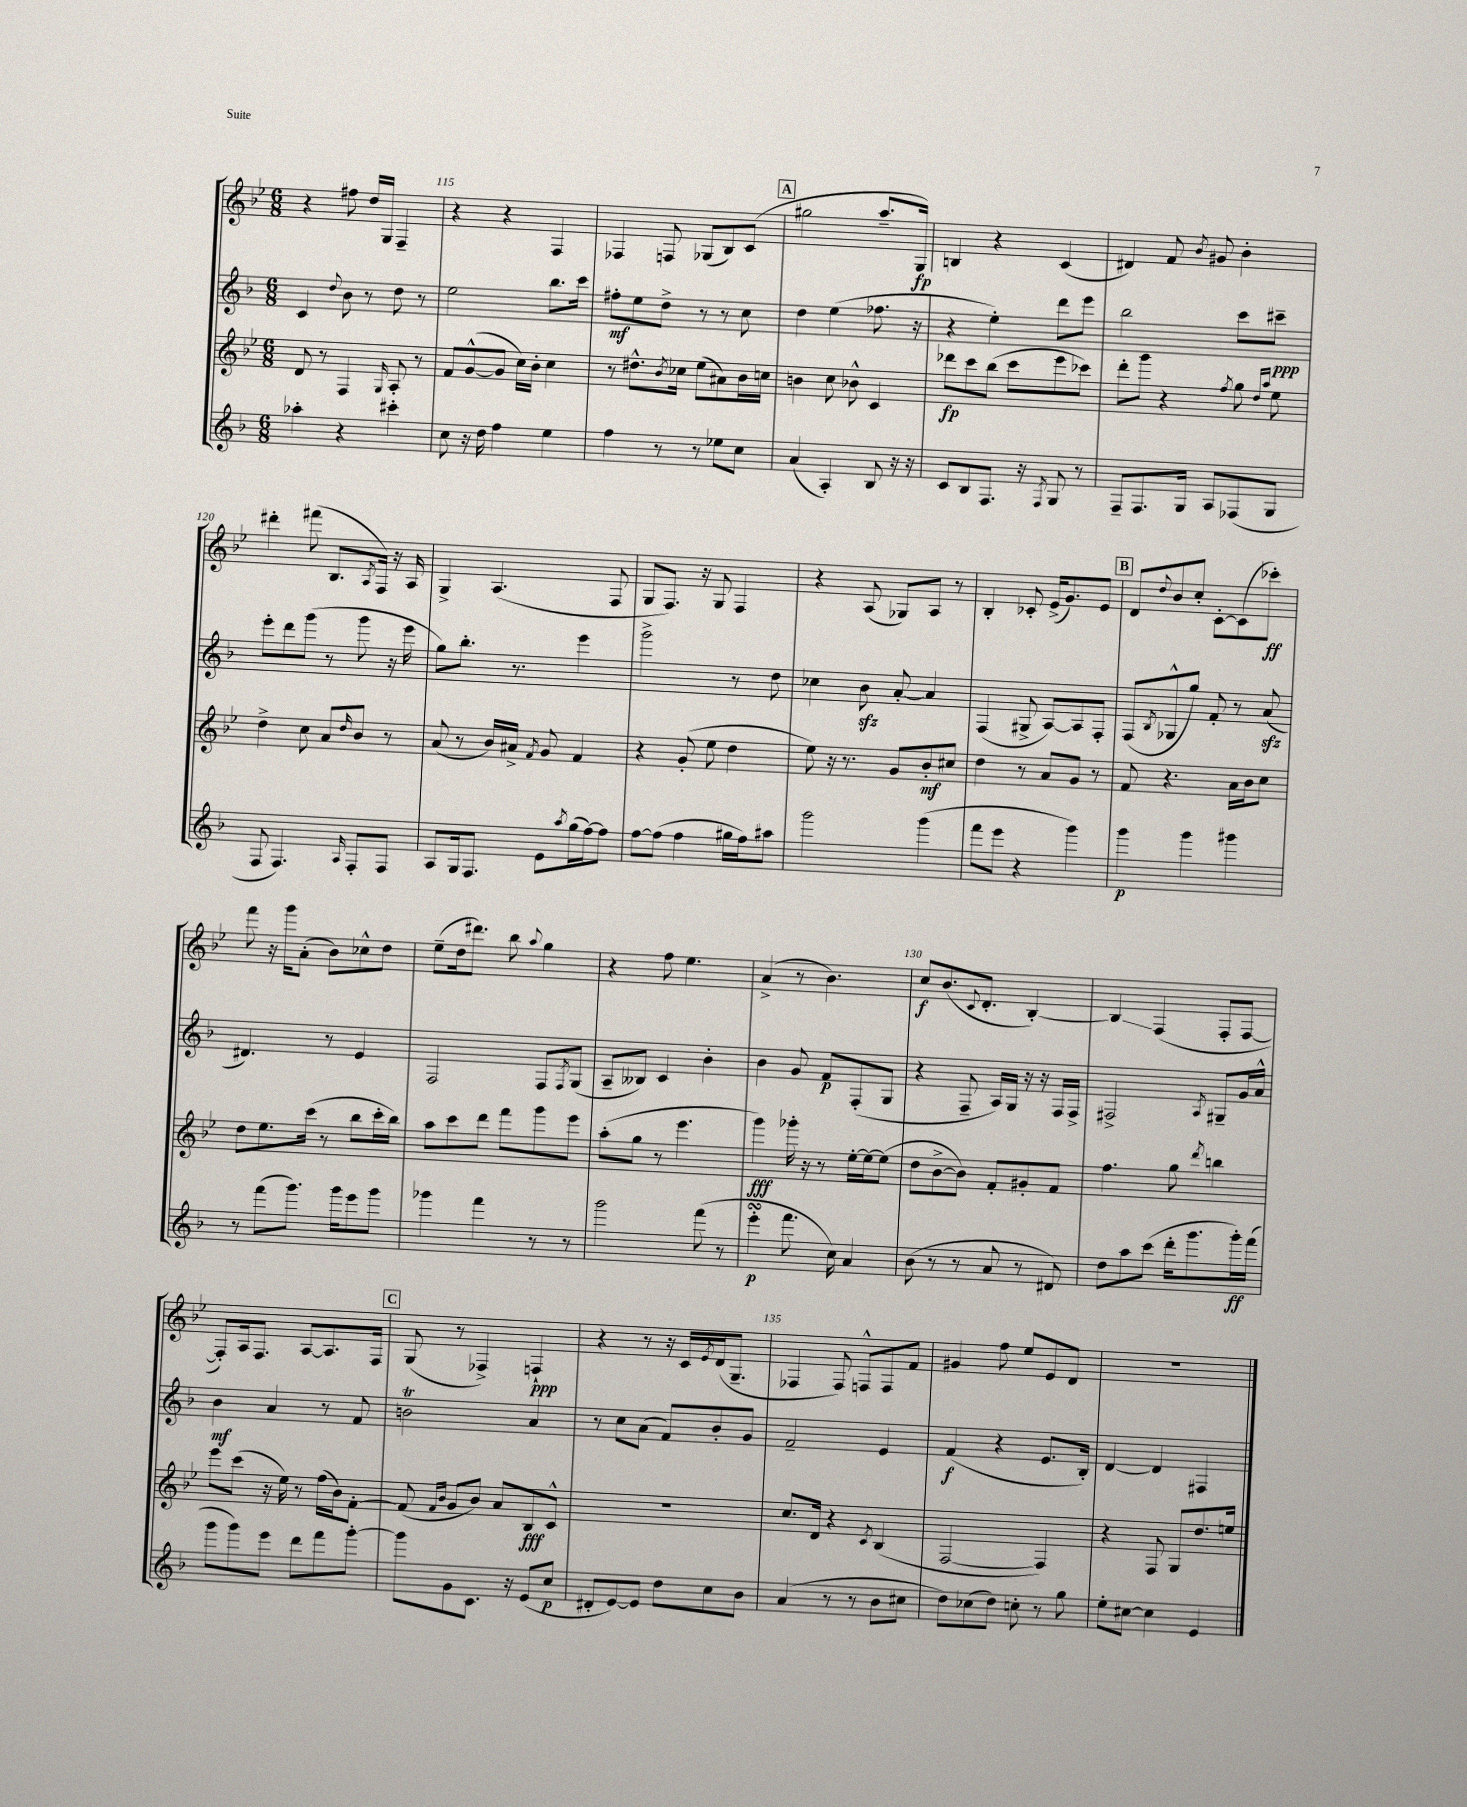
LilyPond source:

<<
\new StaffGroup <<
\new Staff = "s0" {
    \clef treble \key bes \major \numericTimeSignature \time 6/8
    r4 fis''8 d''16 g16 f4-- |
    r4 r4 f4 |
    fes4 f8 ges8( bes8) c'8( |
    \mark \markup { \box "A" } gis''2 a''8.-- g16\fp) |
    b4 r4 c'4( |
    dis'4) f'8 \acciaccatura { bes'8 } gis'8 bes'4-. |
    dis'''4-. fis'''8( bes8. \acciaccatura { a8 } f16) r16 a16 |
    g4-> a4.( f8 |
    g8 f8.) r16 g8 f4 |
    r4 a8( ges8) a8 r8 |
    bes4-. ces'8-. ees'16->( g'8.) ees'8 |
    \mark \markup { \box "B" } d'8 \appoggiatura { d''8 } bes'8 c''8-. c'8~-. c'8( ces'''8-.\ff) |
    f'''8 r16 g'''16 a'8-.( bes'8) ces''8-^ d''8 |
    ees''8--( d''16 dis'''8.) bes''8 \appoggiatura { a''8 } g''4 |
    r4 f''8 ees''4. |
    a'4->( r8 bes'4.) |
    c''8\f bes'8.( \appoggiatura { c'8 } d'8.-. bes4~-.) |
    bes4\glissando f4( f8-. f8~ |
    f8-.) a16 f8. a8~ a8. f16 |
    \mark \markup { \box "C" } g8( r8 fes4->) f4-!\ppp |
    r4 r8 r16 c'16 \acciaccatura { ees'8 } d'16( g8.-- |
    fes4 fes8) f8-^ f8 f'8 |
    gis'4 f''8 ees''8 ees'8 d'8 |
    R2. \bar "|." |
}
\new Staff = "s1" {
    \clef treble \key f \major \numericTimeSignature \time 6/8
    c'4 \appoggiatura { d''8 } bes'8 r8 d''8 r8 |
    e''2 bes''8. c'''16 |
    fis''8-.\mf e''8 d''8-> r8 r8 c''8 |
    \mark \markup { \box "A" } d''4 e''4( fes''8. r16 |
    r4 e''4-.) d'''8 e'''8 |
    bes''2 c'''8 cis'''8--\ppp |
    e'''8-. d'''8 g'''8( r8 g'''8 r16 e'''16 |
    g''8) bes''8.-. r8. e'''4 |
    g'''2-> r8 d''8 |
    ces''4 bes'8\sfz a'8~-. a'4 |
    f4( gis8-> a8~) a8 f8-. |
    \mark \markup { \box "B" } f8( \acciaccatura { bes8 } ges8-^ g''8) f'8-. r8 a'8\sfz( |
    dis'4.) r8 e'4 |
    f2 f8 \acciaccatura { f8 } g8( |
    a8-- beses8) c'4 bes'4-. |
    bes'4 g'8 f'8\p f8-.( g8 |
    r4 f8-- a16) g16 r16 r16 f16 f16-> |
    fis2-> \acciaccatura { a8 } gis8-- g'16 a'16-^ |
    bes'4\mf a'4 r8 f'8 |
    \mark \markup { \box "C" } b'2\trill a'4 |
    r8 c''8 a'8( f'8) bes'8-. g'8 |
    f'2-- e'4 |
    f'4\f( r4 e'8. bes16-.) |
    d'4~ d'4 fis4 \bar "|." |
}
\new Staff = "s2" {
    \clef treble \key bes \major \numericTimeSignature \time 6/8
    d'8 r8 f4 \grace { g16 } a8-. r8 |
    f'8 g'8~-^( g'8 c''16) bes'16-. c''4 |
    r8 dis''8.-^ \acciaccatura { bes'8 } ces''16 ees''8( ais'8) bes'16 c''16 |
    \mark \markup { \box "A" } b'4 c''8 bes'8-^ c'4 |
    des'''8\fp c'''8 bes''8( c'''8 ees'''8 ces'''8) |
    d'''8-. g'''8 r4 \acciaccatura { f''8 } g''8 \grace { d''16 a''16 } ees''8 |
    d''4-> c''8 a'8 \grace { d''16 } bes'8 r8 |
    a'8( r8 bes'16) ais'16-> \acciaccatura { f'8 } g'8 f'4 |
    r4 g'8-.( ees''8 d''4 |
    ees''8) r16 r8. g'8 bes'8-.\mf cis''8 |
    d''4 r8 a'8 g'8 r8 |
    \mark \markup { \box "B" } f'8 r4. a'16 bes'16 c''8 |
    d''8 ees''8. c'''16( r8 bes''8 c'''16-. bes''16) |
    a''8 c'''8 d'''8 f'''8 g'''8 ees'''8 |
    a''8-.( g''8 r8 ees'''4. |
    g'''4\fff) ges'''16-. r16 r8 ees''16~-. ees''16~ ees''8( |
    d''8 bes'8~-> bes'8) f'8-. gis'8-. f'8 |
    f''4. g''8 \acciaccatura { d'''8 } b''4 |
    ees'''8 c'''8( r16 ees''16) r8 f''16( bes'16) f'8~-. |
    \mark \markup { \box "C" } f'8( \grace { f'16 bes'16 } g'8 bes'8) a'8 bes8\fff c'8-^ |
    R2. |
    c''8. d'16 r4 \acciaccatura { c'8 } bes4( |
    f2~ f4) |
    r4 f8 g8 d''8. e''16 \bar "|." |
}
\new Staff = "s3" {
    \clef treble \key f \major \numericTimeSignature \time 6/8
    aes''4-. r4 cis'''4-. |
    c''8 r16 d''16 f''4 e''4 |
    f''4 r8 r8 ees''8 c''8 |
    \mark \markup { \box "A" } a'4( a4-.) bes8 r16 r16 |
    c'8 bes8 f8. r16 \acciaccatura { f8 } g8 r8 |
    f8-- f8. g16 a8 fes8( g8 |
    f8 f4.) \grace { a16 } f8-. f8 |
    a8 g16 f8. e'8 \acciaccatura { a''8 } g''16( f''16~) f''8 |
    f''8~ f''8( f''4 gis''16 f''16) ais''8 |
    g'''2 g'''4( |
    f'''8 e'''8 r4 g'''4) |
    \mark \markup { \box "B" } g'''4\p g'''4 gis'''4 |
    r8 f'''8( g'''8.) g'''16 e'''8 g'''8 |
    ges'''4 f'''4 r8 r8 |
    g'''2 f'''8( r8 |
    e'''4-.\turn\p f'''8. c''16) a'4 |
    bes'8( r8 r8 a'8 r8 dis'8) |
    d''8 a''8 c'''8( d'''16-. g'''8. g'''16-.\ff) f'''16( |
    g'''8 g'''8) e'''8 d'''8 f'''8 g'''8~-. |
    \mark \markup { \box "C" } g'''8 g'8 c'8. r16 e'8( c''8\p |
    dis'8-. e'8~) e'8 d''8 c''8 bes'8 |
    a'4( r8 r8 bes'8 cis''8 |
    d''8) ces''8( d''8) c''8-. r8 g''8 |
    e''8-. cis''8~ cis''4 e'4 \bar "|." |
}
>>
>>
\layout { \context { \Score currentBarNumber = #114 \override BarNumber.break-visibility = ##(#f #t #t) barNumberVisibility = #(every-nth-bar-number-visible 5) } }
